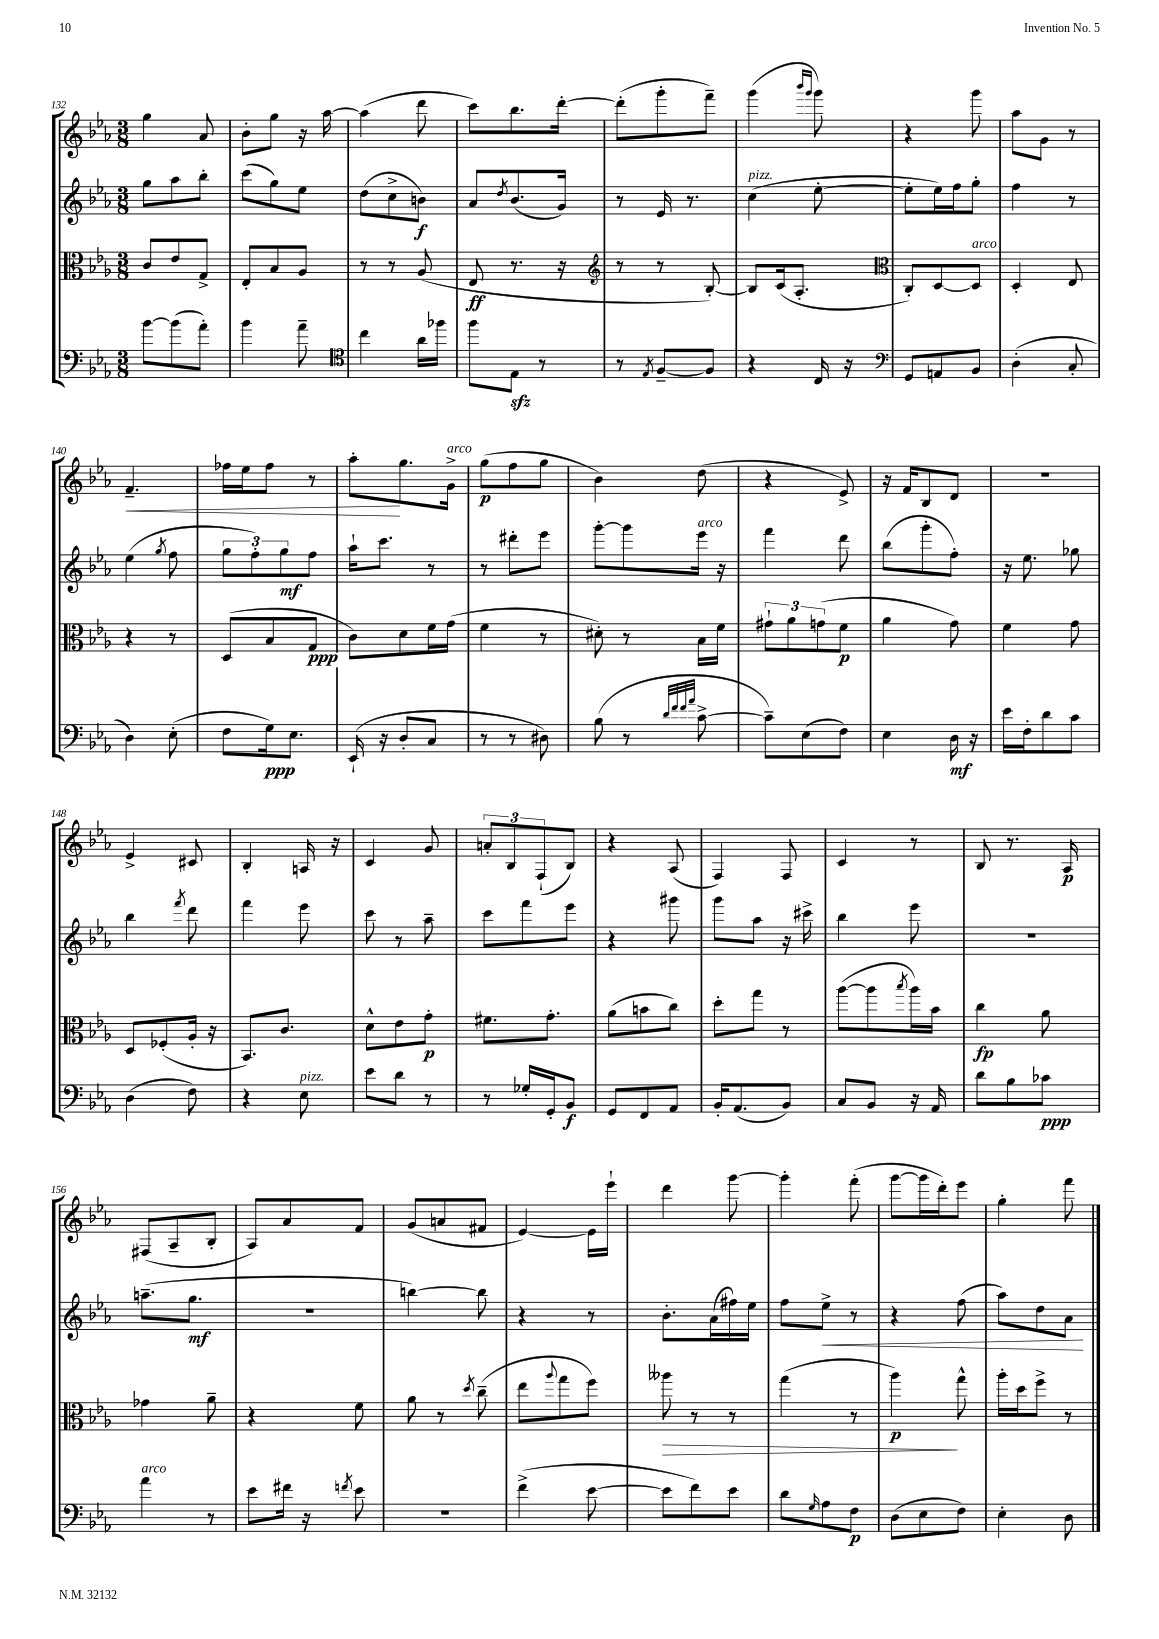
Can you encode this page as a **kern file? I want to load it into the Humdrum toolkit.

**kern	**kern	**kern	**kern
*staff4	*staff3	*staff2	*staff1
*clefF4	*clefC3	*clefG2	*clefG2
*k[b-e-a-]	*k[b-e-a-]	*k[b-e-a-]	*k[b-e-a-]
*M3/8	*M3/8	*M3/8	*M3/8
[8b-	8c	8gg	4gg
(8b-]	8e-	8aa-	.
8a-')	8G^	8bb-'	8a-
=	=	=	=
4b-	8E-'	(8ccc	8b-'
.	8B-	8gg)	8gg
8a-~	8A-	8ee-	16r
.	.	.	[16aa-
=	=	=	=
*clefC4	*	*	*
4cc	8r	(8dd	(4aa-]
.	8r	8cc^	.
16a-	(8A-	8b)	8ddd
16ff-	.	.	.
=	=	=	=
8ff	8E-	8a-	8ccc)
.	.	8qdd	.
8E-	8.r	(8.b-	8.bb-
8r	.	.	.
.	16r	16g)	[16ddd'
=	=	=	=
*	*clefG2	*	*
8r	8r	8r	(8ddd']
8qE-	.	.	.
[8F~	8r	16e-	8ggg'
.	.	8.r	.
8F]	[8B-')	.	8fff~)
=	=	=	=
4r	8B-]	(4cc	(4ggg
.	(16c	.	.
.	8.A-'	.	.
.	.	.	16qqbbb-
.	.	.	16qqggg
16C	.	[8ee-'	8ggg)
16r	.	.	.
=	=	=	=
*clefF4	*clefC3	*	*
8GG	8C')	8ee-']	4r
8AA	[8D	16ee-)	.
.	.	16ff	.
8BB-	8D]	8gg'	8ggg
=	=	=	=
(4D'	4D'	4ff	8aa-
.	.	.	8g
8C'	8E-	8r	8r
=	=	=	=
4D)	4r	(4ee-	4.f~
.	.	8qgg	.
(8E-'	8r	8ff	.
=	=	=	=
8F	(8D	12gg	16ff-
.	.	.	16ee-
.	.	12ff')	.
16G)	8B-	.	8ff-
.	.	12gg	.
8.E-	.	.	.
.	8G	8ff	8r
=	=	=	=
(16EE-`	8c)	16aa-`	8aa-'
16r	.	8.ccc	.
8D'	8d	.	8.gg
8C	16f	8r	.
.	(16g	.	16g^
=	=	=	=
8r	4f	8r	(8gg
8r	.	8ddd#'	8ff
8D#)	8r	8eee-	8gg
=	=	=	=
(8B-	8d#')	[8ggg'	4b-)
8r	8r	8ggg]	.
32qqd	.	.	.
32qqf	.	.	.
32qqf	.	.	.
32qqa-	.	.	.
[8c^	16B-	16eee-	(8dd
.	16f	16r	.
=	=	=	=
8c~])	12g#`	4fff	4r
.	12a-	.	.
(8E-	.	.	.
.	(12g	.	.
8F)	8f	8ddd	8e-^)
=	=	=	=
4E-	4a-	(8bb-	16r
.	.	.	16f
.	.	8ggg'	8B-
16D	8g)	8ff')	8d
16r	.	.	.
=	=	=	=
16e-	4f	16r	4.r
16F'	.	8.ee-	.
8d	.	.	.
8c	8g	8gg-	.
=	=	=	=
(4D	8D	4bb-	4e-^
.	(8F-'	.	.
.	.	8qfff	.
8F)	16A-'	8ddd	8c#
.	16r	.	.
=	=	=	=
4r	8.BB-)	4fff	4B-'
.	8.c	.	.
8E-	.	8eee-	16A
.	.	.	16r
=	=	=	=
8e-	8d^^	8ccc	4c
8d	8e-	8r	.
8r	8g'	8aa-~	8g
=	=	=	=
8r	8.f#	8ccc	12a'
.	.	.	12B-
16G-'	.	8fff	.
.	.	.	(12F`
16GG'	8.g'	.	.
8BB-	.	8eee-	8B-)
=	=	=	=
8GG	(8a-	4r	4r
8FF	8b	.	.
8AA-	8cc)	8ggg#	(8A-
=	=	=	=
16BB-'	8dd'	8ggg	4F)
(8.AA-	.	.	.
.	8gg	8aa-	.
8BB-)	8r	16r	8F
.	.	16ccc#^	.
=	=	=	=
8C	([8aa-	4bb-	4c
8BB-	8aa-]	.	.
.	8qbb-	.	.
16r	16aa-)	8eee-	8r
16AA-	16b-	.	.
=	=	=	=
8d	4cc	4.r	8B-
8B-	.	.	8.r
8c-	8a-	.	.
.	.	.	16A-
=	=	=	=
4a-	4g-	(8.aa~	(8F#
.	.	.	8A-~
.	.	8.gg	.
8r	8a-~	.	8B-'
=	=	=	=
8e-	4r	4.r	8A-)
16f#	.	.	8a-
16r	.	.	.
8qf	.	.	.
8e-	8f	.	8f
=	=	=	=
4.r	8a-	[4bb)	(8g
.	8r	.	8a
.	8qdd	.	.
.	(8cc~	8bb]	8f#
=	=	=	=
(4f^	8ee-	4r	[4e-)
.	8qqaa-	.	.
.	8gg	.	.
[8e-	8ff)	8r	16e-]
.	.	.	16eee-`
=	=	=	=
8e-]	8aa--	8.b-'	4ddd
8f)	8r	.	.
.	.	(16a-	.
8e-	8r	16ff#)	[8ggg
.	.	16ee-	.
=	=	=	=
8d	(4gg	8ff	4ggg']
16qqG	.	.	.
8A-	.	8ee-^	.
8F	8r	8r	(8fff'
=	=	=	=
(8D	4aa-)	4r	[8ggg
8E-	.	.	16ggg]
.	.	.	16ddd')
8F)	8gg^^	(8ff	8eee-
=	=	=	=
4E-'	16aa-'	8aa-)	4gg'
.	16dd	.	.
.	8ff^	8dd	.
8D	8r	8a-	8fff
==	==	==	==
*-	*-	*-	*-
